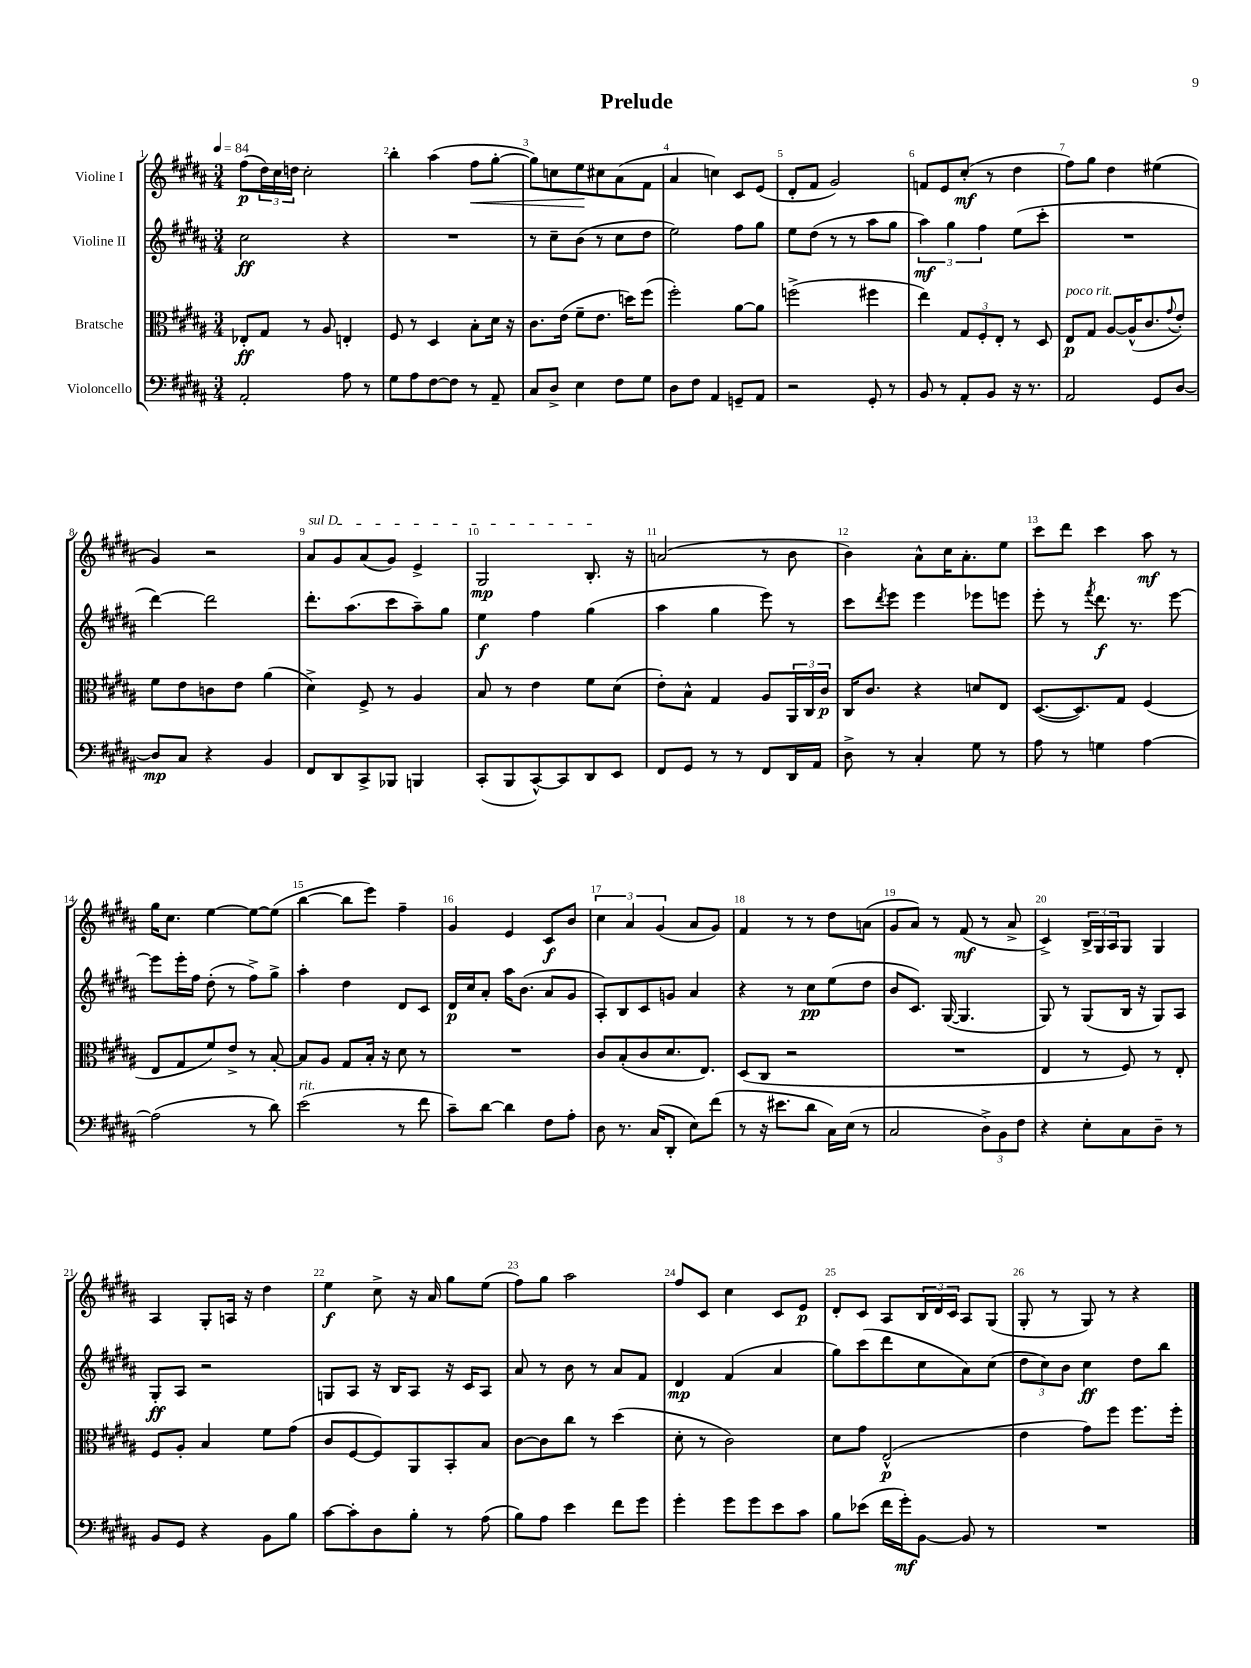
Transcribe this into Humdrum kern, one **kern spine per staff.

**kern	**kern	**kern	**kern
*staff4	*staff3	*staff2	*staff1
*clefF4	*clefC3	*clefG2	*clefG2
*k[f#c#g#d#a#]	*k[f#c#g#d#a#]	*k[f#c#g#d#a#]	*k[f#c#g#d#a#]
*M3/4	*M3/4	*M3/4	*M3/4
*MM84	*MM84	*MM84	*MM84
2AA#'	8E-'	2cc#	(8ff#
.	8G#	.	24dd#)
.	.	.	24cc#
.	.	.	24dd
.	8r	.	2cc#'
.	8A#	.	.
8A#	4E'	4r	.
8r	.	.	.
=	=	=	=
8G#	8F#	2.r	4bb'
8A#	8r	.	.
[8F#	4D#	.	(4aa#
8F#]	.	.	.
8r	8B'	.	8ff#
8AA#~	16d#	.	[8gg#'
.	16r	.	.
=	=	=	=
8C#	8.c#	8r	8gg#])
8D#^	.	8cc#~	8cc
.	(16e	.	.
4E	8f#~	(8b	8ee
.	8.e	8r	8cc#
8F#	.	8cc#	(8a#
.	16dd)	.	.
8G#	(8ff#	8dd#	8f#
=	=	=	=
8D#	2ff#')	2ee)	4a#
8F#	.	.	.
4AA#	.	.	4cc)
8GG~	[8a#	8ff#	8c#
8AA#	8a#]	8gg#	(8e
=	=	=	=
2r	(2ff^	8ee	8d#'
.	.	(8dd#	8f#
.	.	8r	2g#)
.	.	8r	.
8GG#'	4ff#	8aa#	.
8r	.	8gg#	.
=	=	=	=
8BB	4ee)	6aa#)	8f
8r	.	.	8e
.	.	6gg#	.
8AA#'	12G#	.	(8cc#'
.	12F#'	6ff#	.
8BB	.	.	8r
.	12E'	.	.
16r	8r	(8ee	4dd#
8.r	.	.	.
.	8D#	8ccc#'	.
=	=	=	=
2AA#	8E	2.r	8ff#)
.	8G#	.	8gg#
.	[8A#	.	4dd#
.	(16A#^^]	.	.
.	8.c#	.	.
8GG#	.	.	(4ee#
.	8qqg#	.	.
[8D#	8e')	.	.
=	=	=	=
8D#]	8f#	[4ddd#)	4g#)
8C#	8e	.	.
4r	8c	2ddd#]	2r
.	8e	.	.
4BB	(4a#	.	.
=	=	=	=
8FF#	4d#^)	8.ddd#'	8a#
8DD#	.	.	8g#
.	.	(8.aa#	.
8CC#^	8F#^	.	(8a#
8BBB-	8r	8ccc#	8g#)
4BBB	4A#	8aa#~)	4e^
.	.	8gg#	.
=	=	=	=
(8CC#'	8B	4ee	2G#
8BBB	8r	.	.
[8CC#^^)	4e	4ff#	.
8CC#]	.	.	.
8DD#	8f#	(4gg#	8.B'
8EE	(8d#	.	.
.	.	.	16r
=	=	=	=
8FF#	8e')	4aa#	(2a
8GG#	8B^^	.	.
8r	4G#	4gg#	.
8r	.	.	.
8FF#	8A#	8eee)	8r
16DD#	24AA#	8r	8b
.	24C#	.	.
16AA#	.	.	.
.	24c#	.	.
=	=	=	=
8D#^	16C#	8ccc#	4b)
.	8.c#	.	.
.	.	8qddd#	.
8r	.	8eee	.
4C#'	4r	4eee	8a#^^
.	.	.	16cc#
.	.	.	8.a#'
8G#	8d	8eee-	.
8r	8E	8eee	8ee
=	=	=	=
8A#	([8.D#	8eee'	8ccc#
8r	.	8r	8ddd#
.	8.D#])	.	.
.	.	8qfff#	.
4G	.	8.ddd#	4ccc#
.	8G#	.	.
.	.	8.r	.
[4A#	(4F#	.	8aa#
.	.	[8eee	8r
=	=	=	=
(2A#]	8E	8eee]	16gg#
.	.	.	8.cc#
.	8G#	16eee'	.
.	.	16ff#	.
.	8f#)	(8dd#'	[4ee
.	8e^	8r	.
8r	8r	8ff#^)	8ee_
8d#)	[8B'	8gg#^	(8ee]
=	=	=	=
(2e	8B]	4aa#'	[4bb
.	8A#	.	.
.	8G#	4dd#	8bb]
.	16B'	.	8eee)
.	16r	.	.
8r	8d#	8d#	4ff#~
8f#	8r	8c#	.
=	=	=	=
8c#~)	2.r	16d#	4g#
.	.	16cc#	.
[8d#	.	8a#'	.
4d#]	.	16aa#	4e
.	.	(8.b	.
8F#	.	8a#	8c#
8A#'	.	8g#	8b
=	=	=	=
8D#	8c#	8A#')	6cc#
8.r	(8B'	8B	.
.	.	.	6a#
.	8c#	8c#	.
(16C#	.	.	.
.	.	.	(6g#
8DD#'	8.d#	8g	.
8E)	.	4a#	8a#
.	8.E)	.	.
(8f#	.	.	8g#)
=	=	=	=
8r	(8D#	4r	4f#
16r	8C#	.	.
8.e#	.	.	.
.	2r	8r	8r
8d#	.	8cc#	8r
16C#)	.	(8ee	8dd#
(16E	.	.	.
8r	.	8dd#	(8a
=	=	=	=
2C#	2.r	8b	8g#
.	.	8.c#)	8a#)
.	.	.	8r
.	.	([16G#	.
.	.	4.G#]	(8f#
12D#^)	.	.	8r
12BB	.	.	.
.	.	.	8a#^
12F#	.	.	.
=	=	=	=
4r	4E	8G#)	4c#^)
.	.	8r	.
8E'	8r	(8G#	24B^
.	.	.	24G#
.	.	.	24A#
8C#	8F#)	16B	8G#
.	.	16r	.
8D#~	8r	8G#)	4G#
8r	8E'	8A#	.
=	=	=	=
8BB	8F#	8G#'	4A#
8GG#	8A#'	8A#	.
4r	4B	2r	8G#'
.	.	.	16A
.	.	.	16r
8BB	8f#	.	4dd#
8B	(8g#	.	.
=	=	=	=
[8c#	8c#	8G	4ee
8c#']	[8F#	8A#	.
8D#	8F#])	16r	8cc#^
.	.	16B	.
8B'	8AA#	8A#	16r
.	.	.	16a#
8r	8BB'	16r	8gg#
.	.	16c#	.
(8A#	8B	8A#	(8ee
=	=	=	=
8B)	[8c#	8a#	8ff#)
8A#	8c#]	8r	8gg#
4e	8cc#	8b	2aa#
.	8r	8r	.
8f#	(4dd#	8a#	.
8g#	.	8f#	.
=	=	=	=
4g#'	8d#'	4d#	8ff#
.	8r	.	8c#
8g#	2c#)	(4f#	4cc#
8g#	.	.	.
8e	.	4a#	8c#
8c#	.	.	8e
=	=	=	=
8B	8d#	8gg#)	8d#'
(8e-	8g#	(8ccc#	8c#
16f#	(2E^^	8ddd#	8A#
16g#')	.	.	.
[8BB	.	8cc#	24B
.	.	.	24d#
.	.	.	24c#
8BB]	.	8a#)	8A#
8r	.	(8cc#	(8G#
=	=	=	=
2.r	4e	12dd#	8G#'
.	.	12cc#)	.
.	.	.	8r
.	.	12b	.
.	8g#)	4cc#	8G#)
.	8ff#	.	8r
.	8.ff#	8dd#	4r
.	.	8bb	.
.	16ff#'	.	.
==	==	==	==
*-	*-	*-	*-
